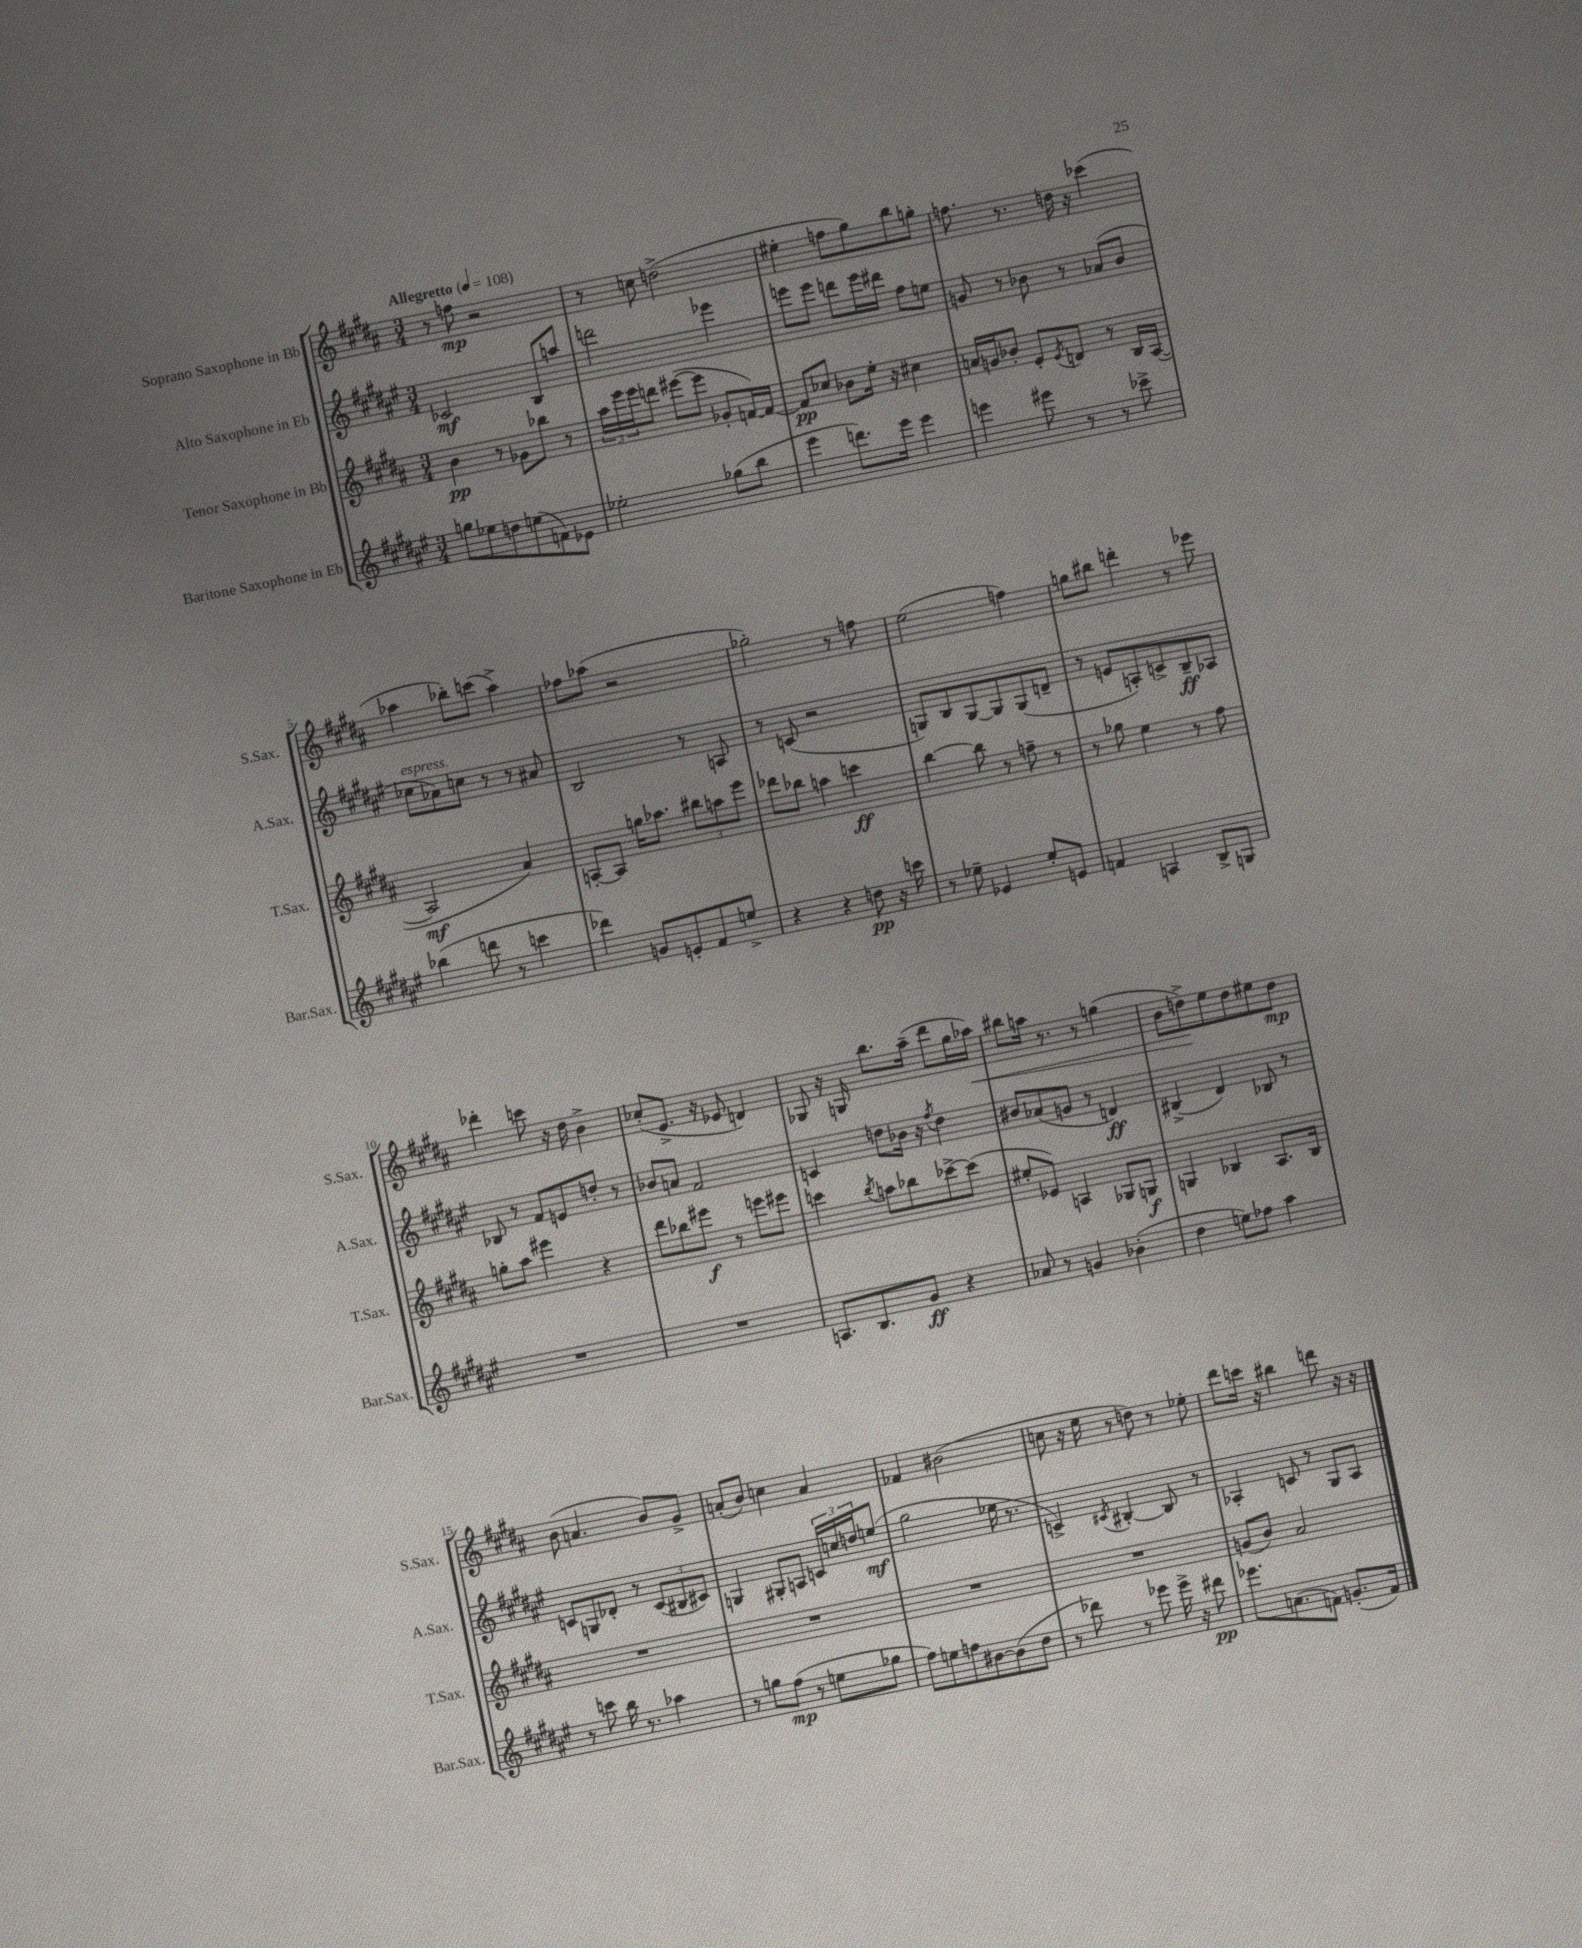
<<
\new StaffGroup <<
\new Staff = "s0" \with { instrumentName = "Soprano Saxophone in Bb" shortInstrumentName = "S.Sax." } {
    \clef treble \key b \major \numericTimeSignature \time 3/4 \tempo "Allegretto" 4 = 108
    r8 f''8\mp r2 |
    r8 c''8 d''2->( |
    eis''4-. f''8 gis''8) b''8 g''8-. |
    f''8. r8. d''16 r16 ces'''4( |
    aes''4 bes''8-.) c'''8( aes''4->) |
    fes''8 aes''8( r2 |
    ges''2-.) r8 f''8 |
    e''2( f''4) |
    g''8 bis''8 d'''4-. r8 ees'''8 |
    des'''4-. c'''8 r16 dis''16 b'4-> |
    ces''8-.( e'8.-> r16 ees'8 d'4) |
    ges8 r16 g16 b''8. ais''16--( dis'''8 gis''16 aes''16\<) |
    bis''8 a''16 r8. r8 g''4( |
    b'8 d''8->\!) e''8 d''8 eis''8 d''8\mp |
    b'8( a'4. b'8) gis'8-> |
    a'8-.( b'8) c''4 a'4 |
    fes'4 bis'2( |
    c''8 r16 e''16 r8 d''8) r8 ees''8-. |
    dis'''8 c'''16 r16 bis''4 d'''8 r16 r16 \bar "|." |
}
\new Staff = "s1" \with { instrumentName = "Alto Saxophone in Eb" shortInstrumentName = "A.Sax." } {
    \clef treble \key fis \major \numericTimeSignature \time 3/4
    ces'2\mf b8 a''8 |
    d'''2 ees'''4 |
    e'''8 e'''8 d'''8 e'''16 dis'''16 fis''8 e''8 |
    g'8 r8 bes'8 r8 aes'8( bes'8 |
    ces''8^\markup { \italic "espress." } aes'8) c''8 r8 r8 ais'8 |
    b2 r8 a8 |
    r8 c'8( r2 |
    g8) b8 g8~ g8 g8( d'8-- |
    r8 e'8 a8-.) c'8-> b8--\ff aes8 |
    bes8 r8 fis'8 e'8 d''8-. r8 |
    bes'8 a'8 fis'2 |
    c'4 d''8 bes'16 r16 \acciaccatura { fis''8 } d''4 |
    bis'8 aes'8( g'8 r8 d'4\ff) |
    bis4->( dis'4) bes8 r8 |
    c'8 g8 des'8-. r8 \tuplet 3/2 { c'8( bis8 cis'8) } |
    g4 gis8-. a8 \tuplet 3/2 { c'16 c''16 d''16 } e''8\mf( |
    gis''2 ees''16 r8. |
    c'4->) \acciaccatura { cis'8 } bis4~-. bis8 r8 |
    aes4-. c'8 r8 gis8 aes8 \bar "|." |
}
\new Staff = "s2" \with { instrumentName = "Tenor Saxophone in Bb" shortInstrumentName = "T.Sax." } {
    \clef treble \key b \major \numericTimeSignature \time 3/4
    b'4\pp r8 ges'8 bes''8 r8 |
    \tuplet 3/2 { ais''16 e'''16 e'''16 } d'''8 eis'''8~( eis'''8 ges'8-. f'16~) f'16~ |
    f'8\pp ces''8 bes'8 e''16-. r16 cis''4 |
    a'16 g'16 bes'8-. e'8-. \acciaccatura { e'8 } d'8 r8 b16 ais16~( |
    ais2\mf ais'4) |
    a8~-. a8 g''16 aes''8. \tuplet 3/2 { bis''8 a''8 e'''8 } |
    des'''8 bes''8 a''4 c'''4\ff |
    b''4~ b''8 r8 f''8-- r8 |
    r8 ges''8 e''4 r8 fis''8 |
    g''8-. ais''8 eis'''4 r4 |
    dis'''8 bes''8 eis'''8\f r8 e'''8 eis'''8 |
    c'''4 \acciaccatura { b''8 } a''8 bes''8 ces'''8~-> ces'''8( |
    eis''8-. ees'8) a4 ges8 g8\f |
    g4 bes4 ais8. bes16 |
    R2. |
    R2. |
    R2. |
    R2. |
    g'8( b'8) ais'2 \bar "|." |
}
\new Staff = "s3" \with { instrumentName = "Baritone Saxophone in Eb" shortInstrumentName = "Bar.Sax." } {
    \clef treble \key fis \major \numericTimeSignature \time 3/4
    g''8 ees''8 d''8 e''8( f'8) ees'8 |
    ees''2-. ges''8( b''8 |
    eis'''4 d'''8.) eis'''16 eis'''4 |
    e'''4 eis'''8 r8 r8 ces'''8-> |
    bes''4( d'''8 r8 c'''4 |
    des'''4) g'8 e'8-. fis'8 e''8-> |
    r4 r4 d''8\pp r16 c'''16 |
    r8 ees''8-- ees'4 ees''8-. e'8 |
    f'4 a4 b8-> g8 |
    R2. |
    R2. |
    a8. b8. gis'8\ff r4 |
    aes'8 r8 g'4 bes'4-.( |
    dis''4 e''8) fes''8 ais''4 |
    r8 c'''8 b''16 r8. aes''4 |
    r8 g''8 fis''8\mp( r8 e''8 ges''8 |
    fis''8) e''8 f''8 bis'8~ bis'8( dis''8 |
    r8 des'''8) r8 ees'''8 ees'''16-> r16 dis'''8\pp |
    ees'''8. a'8.( f'8) g'8.-.( f'16) \bar "|." |
}
>>
>>
